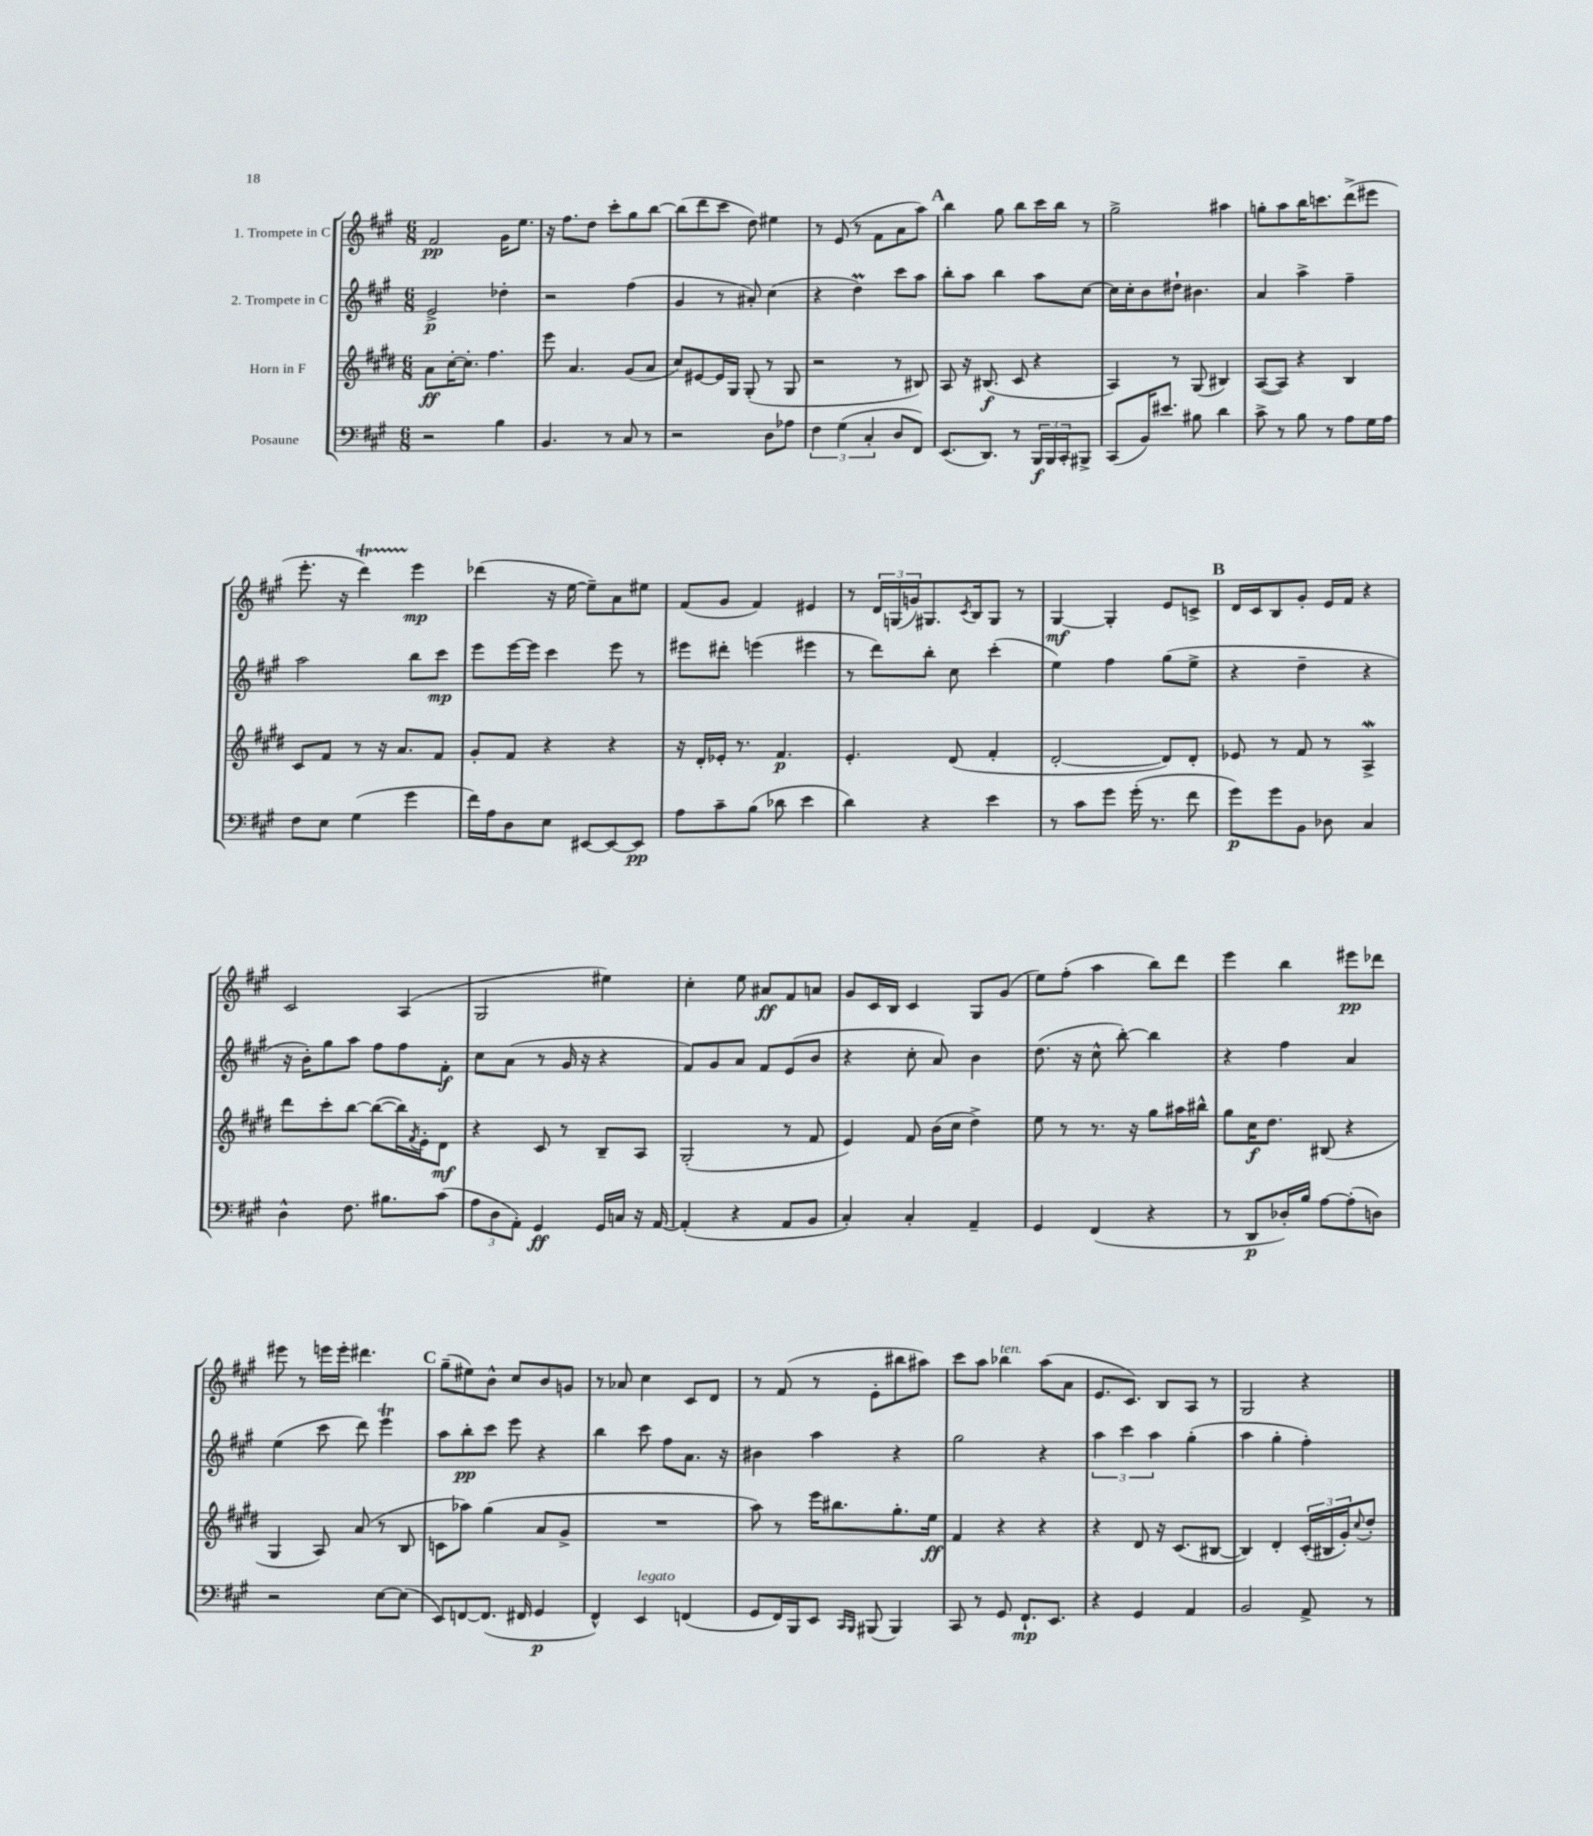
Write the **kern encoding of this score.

**kern	**dynam	**kern	**dynam	**kern	**dynam	**kern	**dynam
*part4	*part4	*part3	*part3	*part2	*part2	*part1	*part1
*staff4	*staff4	*staff3	*staff3	*staff2	*staff2	*staff1	*staff1
*I"Posaune	*	*I"Horn in F	*	*I"2. Trompete in C	*	*I"1. Trompete in C	*
*clefF4	*	*clefG2	*	*clefG2	*	*clefG2	*
*k[f#c#g#]	*	*k[f#c#g#d#]	*	*k[f#c#g#]	*	*k[f#c#g#]	*
*M6/8	*	*M6/8	*	*M6/8	*	*M6/8	*
=1	=1	=1	=1	=1	=1	=1	=1
2r	.	8a\L	ff	2e^/	p	2f#/	pp
.	.	[16cc#'\K	.	.	.	.	.
.	.	8.cc#'\J]	.	.	.	.	.
.	.	4.ff#\	.	.	.	.	.
4B\	.	.	.	4dd-X'\	.	16g#\KL	.
.	.	.	.	.	.	8.ee\J	.
=2	=2	=2	=2	=2	=2	=2	=2
4.BB/	.	8eee\	.	2r	.	16r	.
.	.	.	.	.	.	8.ff#\L	.
.	.	4.a/	.	.	.	.	.
.	.	.	.	.	.	8dd\J	.
8r	.	.	.	.	.	8ccc#'\L	.
8C#/	.	(8g#/L	.	(4ff#\	.	8gg#\	.
8r	.	8a/J	.	.	.	[8bb\J	.
=3	=3	=3	=3	=3	=3	=3	=3
2r	.	8cc#/L)	.	4g#/	.	(8bb\L]	.
.	.	[8e#X/	.	.	.	8ddd\	.
.	.	16e#/L]	.	8r	.	8ccc#\J	.
.	.	16G#/JJ	.	.	.	.	.
.	.	(8G#'/	.	8a#X'/)	.	8dd\)	.
8D\L	.	8r	.	(4cc#\	.	4ee#X\	.
8A-X\J	.	8G#/	.	.	.	.	.
=4	=4	=4	=4	=4	=4	=4	=4
6F#\	.	2r	.	4r	.	8r	.
.	.	.	.	.	.	(8e/	.
(6G#\	.	.	.	.	.	.	.
.	.	.	.	4ddM\)	.	8r	.
6C#'/	.	.	.	.	.	.	.
.	.	.	.	.	.	8f#\L	.
8D/L	.	8r	.	8ccc#\L	.	8a\	.
8FF#/J)	.	8B#X/)	.	8aa\J	.	8aa\J)	.
!!LO:REH:place=s1:t=A
=5	=5	=5	=5	=5	=5	=5	=5
(8.EE/L	.	8A/	.	8bb'\L	.	4bb\	.
.	.	16r	.	8aa\J	.	.	.
8.DD/J)	.	(8.B#X/	f	.	.	.	.
.	.	.	.	4bb\	.	8gg#\	.
8r	.	8c#/	.	.	.	8bb\L	.
24BBB/LL	f	4r	.	8aa\L	.	16ccc#\L	.
24BBB/	.	.	.	.	.	.	.
.	.	.	.	.	.	16bb\JJ	.
24CC#'/J	.	.	.	.	.	.	.
8BBB#X^/J	.	.	.	[8cc#\J	.	8r	.
=6	=6	=6	=6	=6	=6	=6	=6
(8CC#/L	.	4A/)	.	16cc#\LL]	.	2gg#^\	.
.	.	.	.	16cc#'\J	.	.	.
16BB/K)	.	.	.	8b\	.	.	.
8.e#X/J	.	.	.	.	.	.	.
.	.	8r	.	8dd#X`\J	.	.	.
8B#X\	.	(8G#/	.	4.b#X\	.	.	.
4d\	.	4B#X/)	.	.	.	4aa#X\	.
=7	=7	=7	=7	=7	=7	=7	=7
8c#^\	.	([8A/L	.	4a/	.	8ggn'\L	.
8r	.	8A/J])	.	.	.	8aa\	.
8B\	.	4r	.	4aa^\	.	16bb\K	.
.	.	.	.	.	.	8.cccn\	.
8r	.	.	.	.	.	.	.
8A\L	.	4B/	.	4ff#~\	.	(8ddd^\	.
16G#\L	.	.	.	.	.	8eee#X\J	.
16A\JJ	.	.	.	.	.	.	.
!!LO:LB:g=z
=8	=8	=8	=8	=8	=8	=8	=8
8F#\L	.	8c#/L	.	2aa\	.	8.eee'\	.
8E\J	.	8f#/J	.	.	.	.	.
.	.	.	.	.	.	16r	.
(4G#\	.	8r	.	.	.	4dddT\)	.
.	.	16r	.	.	.	.	.
.	.	8.a/L	.	.	.	.	.
4g#\	.	.	.	8bb\L	.	4eee\	mp
.	.	8f#/J	.	8ccc#\J	mp	.	.
=9	=9	=9	=9	=9	=9	=9	=9
16f#\LL)	.	8g#'/L	.	8eee\L	.	(4ddd-X\	.
16A\J	.	.	.	.	.	.	.
8D\	.	8f#/J	.	[16eee\L	.	.	.
.	.	.	.	16eee\JJ]	.	.	.
8E\J	.	4r	.	4ccc#\	.	16r	.
.	.	.	.	.	.	[16ee\	.
[8EE#X/L	.	.	.	.	.	8ee~\L])	.
8EE#/_	.	4r	.	8eee\	.	8a\	.
8EE#/J]	pp	.	.	8r	.	8ee#X\J	.
=10	=10	=10	=10	=10	=10	=10	=10
8A\L	.	16r	.	8eee#X\L	.	(8f#/L	.
.	.	16d#'/LL	.	.	.	.	.
8c#~\	.	16e-X'/JJ	.	8ddd#X'\J	.	8g#/J	.
.	.	8.r	.	.	.	.	.
(8B\J	.	.	.	(4eeen\	.	4f#/)	.
8d-X\	.	4.f#/	p	.	.	.	.
4e\	.	.	.	4eee#X\	.	4e#X/	.
=11	=11	=11	=11	=11	=11	=11	=11
4d\)	.	4.e'/	.	8r	.	8r	.
.	.	.	.	8ddd\L)	.	24d/LL	.
.	.	.	.	.	.	(24Gn/	.
.	.	.	.	.	.	24gn/J)	.
4r	.	.	.	8bb'\J	.	8.G#X/	.
.	.	(8d#/	.	8cc#\	.	.	.
.	.	.	.	.	.	8qc#/	.
.	.	.	.	.	.	16B/k	.
4e\	.	4f#'/	.	(4ccc#'\	.	8G#/J	.
.	.	.	.	.	.	8r	.
=12	=12	=12	=12	=12	=12	=12	=12
8r	.	[2d#'/	.	4ee\)	.	[4G#/	mf
8c#\L	.	.	.	.	.	.	.
8g#\J	.	.	.	4ff#\	.	4G#'/]	.
(16g#'\	.	.	.	.	.	.	.
8.r	.	.	.	.	.	.	.
.	.	8d#/L])	.	(8gg#\L	.	8e/L	.
8f#\	.	8d#'/J	.	8ee^\J	.	8cn^/J	.
!!LO:REH:place=s1:t=B
=13	=13	=13	=13	=13	=13	=13	=13
8g#\L)	p	8e-X/	.	4r	.	16d/LL	.
.	.	.	.	.	.	16c#/J	.
8g#\	.	8r	.	.	.	8B/	.
8BB\J	.	8f#/	.	4dd~\	.	8g#'/J	.
8D-X\	.	8r	.	.	.	16e/LL	.
.	.	.	.	.	.	16f#/JJ	.
4C#/	.	4Aw^/	.	4r	.	4r	.
!!LO:LB:g=z
=14	=14	=14	=14	=14	=14	=14	=14
4D^^\	.	8ddd#\L	.	16r	.	2c#/	.
.	.	.	.	16b'\KL)	.	.	.
.	.	8ccc#'\	.	8gg#\	.	.	.
8.F#\	.	[8bb\J	.	8aa\J	.	.	.
.	.	(8bb\L_	.	8ff#\L	.	.	.
8.B#X\L	.	.	.	.	.	.	.
.	.	16bb\L])	.	8ff#\	.	(4A/	.
.	.	8qf#/	.	.	.	.	.
.	.	16e'\J	.	.	.	.	.
(8c#\J	.	8d#\J	mf	8f#'\J	f	.	.
=15	=15	=15	=15	=15	=15	=15	=15
12A\L	.	4r	.	8cc#\L	.	2G#/	.
12D\	.	.	.	.	.	.	.
.	.	.	.	(8a\J	.	.	.
12AA'\J)	.	.	.	.	.	.	.
4GG#/	ff	8c#/	.	8r	.	.	.
.	.	8r	.	16g#/	.	.	.
.	.	.	.	16r	.	.	.
16GG#/LL	.	8B~/L	.	4r	.	4ee#X\)	.
16Cn/JJ	.	.	.	.	.	.	.
16r	.	8A/J	.	.	.	.	.
[16AA/	.	.	.	.	.	.	.
=16	=16	=16	=16	=16	=16	=16	=16
(4AA'/]	.	(2G#'/	.	8f#/L)	.	4cc#'\	.
.	.	.	.	8g#/	.	.	.
4r	.	.	.	8a/J	.	8ee\	.
.	.	.	.	8f#/L	.	8a#X/L	ff
8AA/L	.	8r	.	(8e/	.	8f#/	.
8BB/J	.	8f#/	.	8b/J	.	8an/J	.
=17	=17	=17	=17	=17	=17	=17	=17
4C#'/)	.	4e/)	.	4r	.	8g#/L	.
.	.	.	.	.	.	16c#/L	.
.	.	.	.	.	.	16B/JJ	.
4C#'/	.	8f#/	.	8cc#'\	.	4c#/	.
.	.	(16b\LL	.	8a/)	.	.	.
.	.	16cc#\JJ	.	.	.	.	.
4AA~/	.	4dd#^\)	.	4b\	.	8G#/L	.
.	.	.	.	.	.	(8g#/J	.
=18	=18	=18	=18	=18	=18	=18	=18
4GG#/	.	8ee\	.	(8.dd\	.	8ee\L)	.
.	.	8r	.	.	.	(8ff#'\J	.
.	.	.	.	16r	.	.	.
(4FF#/	.	8.r	.	8cc#^^\	.	4aa\	.
.	.	.	.	[8bb'\)	.	.	.
.	.	16r	.	.	.	.	.
4r	.	8gg#\L	.	4bb\]	.	8bb\L)	.
.	.	16aa#X\L	.	.	.	8ddd\J	.
.	.	16bb#X^^\JJ	.	.	.	.	.
=19	=19	=19	=19	=19	=19	=19	=19
8r	.	8gg#\L	.	4r	.	4eee\	.
8DD/L	p	16cc#\K	f	.	.	.	.
.	.	8.dd#\J	.	.	.	.	.
16D-X'/L)	.	.	.	4ff#\	.	4bb\	.
16B/JJ	.	.	.	.	.	.	.
[8A\L	.	(8B#X/	.	.	.	.	.
(8A'\]	.	4r	.	4a/	.	8eee#X\L	pp
8Dn\J)	.	.	.	.	.	8ddd-X\J	.
!!LO:LB:g=z
=20	=20	=20	=20	=20	=20	=20	=20
2r	.	4G#/	.	(4ee\	.	8eee#X\	.
.	.	.	.	.	.	8r	.
.	.	8A/)	.	8ccc#\	.	16eeen\LL	.
.	.	.	.	.	.	16eee'\JJ	.
.	.	(8a/	.	8ddd\)	.	4.ddd#X\	.
[8E\L	.	8r	.	4eeeT\	.	.	.
(8E\J]	.	8B/	.	.	.	.	.
!!LO:REH:place=s1:t=C
=21	=21	=21	=21	=21	=21	=21	=21
8EE/L)	.	8cn\L	.	8aa\L	.	(8gg#~\L	.
[8FFn/	.	8aa-X\J)	.	8bb'\	pp	8ee#X\)	.
(8.FF/J]	.	(4gg#\	.	8ccc#\J	.	8b^^\J	.
.	.	.	.	8eee\	.	8cc#/L	.
16FF#X/	.	.	.	.	.	.	.
4GG#/	p	8a/L	.	4r	.	8b/	.
.	.	8g#^/J	.	.	.	8gn/J	.
=22	=22	=22	=22	=22	=22	=22	=22
4FF#^^/)	.	2.r	.	4bb\	.	8r	.
.	.	.	.	.	.	8a-X/	.
!LO:TX:a:i:t=legato	!	!	!	!	!	!	!
4EE/	.	.	.	8ccc#\	.	4cc#\	.
.	.	.	.	8ff#\L	.	.	.
(4FFn/	.	.	.	8.a\J	.	8c#/L	.
.	.	.	.	.	.	8d/J	.
.	.	.	.	16r	.	.	.
=23	=23	=23	=23	=23	=23	=23	=23
8GG#/L	.	8aa\)	.	4b#X\	.	8r	.
16FF#/L)	.	8r	.	.	.	(8f#/	.
16BBB/J	.	.	.	.	.	.	.
8EE/J	.	16eee\KL	.	4aa\	.	8r	.
.	.	8.bb#X\	.	.	.	.	.
16qqCC#/LL	.	.	.	.	.	.	.
16qqBBB/JJ	.	.	.	.	.	.	.
(8BBB#X/	.	.	.	.	.	8e'\L	.
4BBB#/)	.	8.gg#'\	.	4r	.	8bb#X\	.
.	.	.	.	.	.	8aa#X\J)	.
.	.	16ee\Jk	ff	.	.	.	.
=24	=24	=24	=24	=24	=24	=24	=24
8CC#/	.	4f#/	.	2gg#\	.	8ccc#\L	.
8r	.	.	.	.	.	8aa\J	.
!	!	!	!	!	!	!LO:TX:a:i:t=ten.	!
8GG#/	.	4r	.	.	.	4bb-X\	.
8.FF#`/L	mp	.	.	.	.	.	.
.	.	4r	.	4r	.	(8aa\L	.
8.EE/J	.	.	.	.	.	.	.
.	.	.	.	.	.	8a\J	.
=25	=25	=25	=25	=25	=25	=25	=25
4r	.	4r	.	6aa\	.	8.e/L	.
.	.	.	.	6ccc#\	.	.	.
.	.	.	.	.	.	8.c#/J)	.
4GG#/	.	8d#/	.	.	.	.	.
.	.	.	.	6aa\	.	.	.
.	.	16r	.	.	.	8B/L	.
.	.	(8.c#/L	.	.	.	.	.
4AA/	.	.	.	(4gg#'\	.	8A/J	.
.	.	[8B#X/J	.	.	.	8r	.
=26	=26	=26	=26	=26	=26	=26	=26
2BB/	.	4B#/])	.	4aa\	.	2G#/	.
.	.	4d#'/	.	4gg#'\	.	.	.
8AA^/	.	(24c#'/LL	.	4ff#'\)	.	4r	.
.	.	24B#X/	.	.	.	.	.
.	.	24g#'/J)	.	.	.	.	.
.	.	8qqcc#/	.	.	.	.	.
8r	.	8dd#'/J	.	.	.	.	.
==	==	==	==	==	==	==	==
*-	*-	*-	*-	*-	*-	*-	*-
